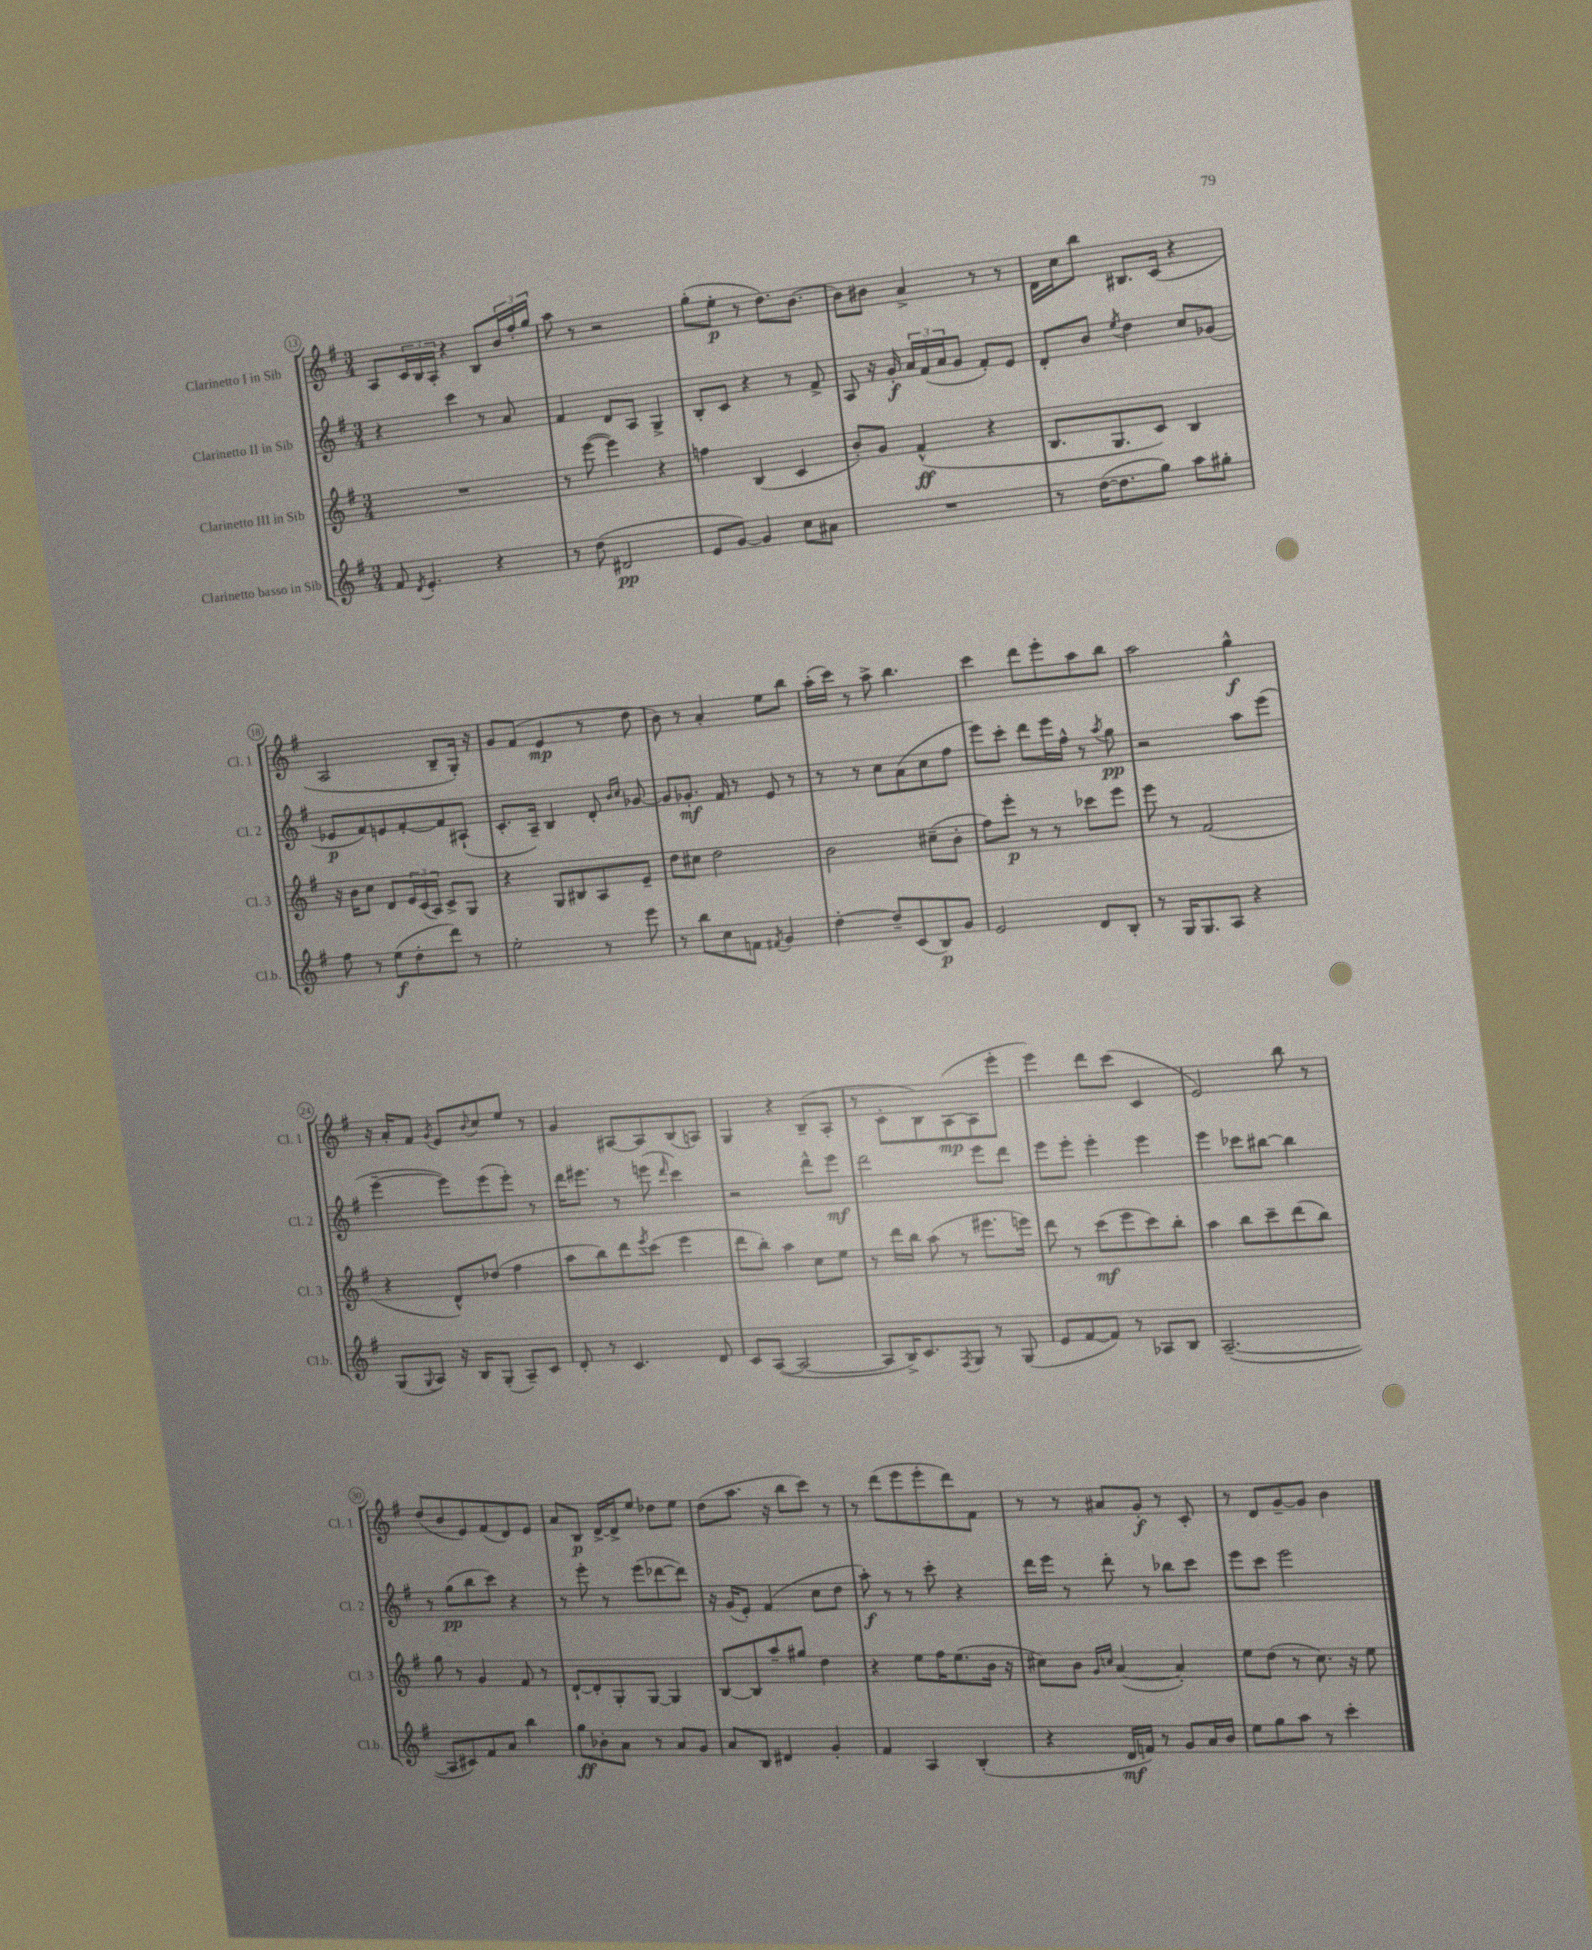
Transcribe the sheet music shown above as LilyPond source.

<<
\new StaffGroup <<
\new Staff = "s0" \with { instrumentName = "Clarinetto I in Sib" shortInstrumentName = "Cl. 1" } {
    \clef treble \key g \major \numericTimeSignature \time 3/4
    a8 \tuplet 3/2 { c'16 b16 a16-. } r4 b8 \tuplet 3/2 { b'16 fis''16-. g''16 } |
    a''8 r8 r2 |
    g''8-.( e''8-.\p r8 d''8.) b'8.~ |
    b'8 bis'8 a'4-> r8 r8 |
    d'16 c''16 b''8 bis8. c'16( r4 |
    a2 b8-- g16-.) r16 |
    g'8 fis'8( e'4\mp r8 d''8 |
    b'8) r8 a'4-. e''8 b''8 |
    a''16-.( c'''16) r8 a''8-> b''4. |
    c'''4 d'''8 e'''8-. a''8 b''8 |
    a''2 g''4-^\f |
    r16 a'16-. fis'8 \acciaccatura { g'8 } e'8 \appoggiatura { b'8 } c''8 e''8 r8 |
    g'4 ais8~ ais8 b8( a8) |
    g4 r4 b8--( a8-. |
    r8 c'8-. b8) a8~\mp( a8 e'''8-. |
    e'''4) d'''8 c'''8( c'4 |
    e'2) b''8 r8 |
    d''8( b'8 e'8) fis'8( d'8) e'8 |
    a'8 b8\p d'16~-> d'16-> e''8 des''8 e''8 |
    d''8( a''8. r16 b''8 c'''8) r8 |
    r8 d'''8( e'''8 e'''8-. d'''8) fis'8 |
    r8 r8 ais'8 g'8-.\f r8 c'8-. |
    r8 d'8 g'8~-- g'8 b'4 \bar "|." |
}
\new Staff = "s1" \with { instrumentName = "Clarinetto II in Sib" shortInstrumentName = "Cl. 2" } {
    \clef treble \key g \major \numericTimeSignature \time 3/4
    r4 c'''4 r8 a'8 |
    fis'4 d'8 a8 g4-> |
    b8-. c'8 r4 r8 fis'8-> |
    a8 r16 g'16-.\f \tuplet 3/2 { a'16 fis'16( a'16 } g'8 fis'8-.) e'8 |
    d'8-. b'8 \acciaccatura { e''8 } d''4 c''8 ges'8( |
    ees'8\p fis'8) e'8 fis'8~-. fis'8 ais8-!( |
    c'8.-. a16--) b4 d'8-. \grace { b'16 c''16 } ges'8~ |
    ges'8 ges'8.-.\mf fis'16 r8 e'8 r8 |
    r8 r8 c''8 a'8( c''8 fis''8 |
    e'''8) c'''8-. d'''8 e'''16 fis''16-^ r8 \acciaccatura { a''8 } g''8\pp |
    r2 a''8 e'''8( |
    e'''4~-- e'''8) e'''8( e'''8-.) r8 |
    d'''16 eis'''8. r8 e'''8( \grace { d'''16 } c'''4) |
    r2 d'''8-^ e'''8\mf |
    d'''2 e'''8 d'''8 |
    e'''8 e'''8-. e'''4-. e'''4 |
    e'''4 ces'''8 bis''8~ bis''4 |
    r8 g''8\pp( b''8 c'''8) r4 |
    r8 e'''8-. r8 e'''8( des'''8~ des'''8) |
    r16 g'16( e'8-.) fis'4( c''8 d''8 |
    a''8-.\f) r8 r8 c'''8-. r4 |
    d'''16 e'''16 r8 d'''8-. r8 bes''8 c'''8 |
    e'''8 c'''8 e'''2 \bar "|." |
}
\new Staff = "s2" \with { instrumentName = "Clarinetto III in Sib" shortInstrumentName = "Cl. 3" } {
    \clef treble \key g \major \numericTimeSignature \time 3/4
    R2. |
    r8 e'''8~( e'''4) r4 |
    f''4 b4( c'4 |
    b'8-.) g'8 fis'4-^\ff( r4 |
    b8. g8. c'8) b4 |
    r16 b'16 c''8 d'8 \tuplet 3/2 { e'16 c'16( a16) } c'8-> g8 |
    r4 g8 bis8 a8 e'8-- |
    d''8 cis''8 d''2 |
    b'2 cis''8--( b'8-. |
    fis''8) e'''8-.\p r8 r8 ces'''8 e'''8 |
    e'''8 r8 fis'2( |
    r4 d'8-^) des''8( fis''4 |
    a''8 b''8) d'''8 \acciaccatura { e'''8 } c'''8( e'''4 |
    d'''8 b''8-.) a''4 c''8 e''8 |
    r8 d'''16 b''16 a''8( r8 eis'''8. e'''16) |
    d'''8 r8 c'''8\mf( e'''8 c'''8) b''8-. |
    a''4 b''8 c'''8-- d'''8( b''8) |
    g''8 r8 g'4 fis'8 r8 |
    d'8~-! d'8-. g8-. g8~ g4 |
    b8~ b8 a''8-- gis''8 d''4 |
    r4 e''8 fis''16 e''8.( b'16 r16 |
    cis''8) b'8 \grace { g'16 c''16 } a'4~( a'4-.) |
    e''8 d''8( r8 c''8.) r16 e''8 \bar "|." |
}
\new Staff = "s3" \with { instrumentName = "Clarinetto basso in Sib" shortInstrumentName = "Cl.b." } {
    \clef treble \key g \major \numericTimeSignature \time 3/4
    fis'8 \acciaccatura { d'8 } e'4.-. r4 |
    r8 d''8( dis'2\pp |
    e'8 g'8~) g'4 c''8 ais'8 |
    R2. |
    r8 d''16~( d''8. g''8) a''8 gis''8-. |
    fis''8 r8 e''8\f( d''8-. d'''8) r8 |
    e''2-. r8 e'''8 |
    r8 b''8 c''8 f'8 \acciaccatura { fis'8 } g'4 |
    d''4~-. d''8-- c'8( b8\p) g'8 |
    e'2 d'8 b8-. |
    r8 g16 g8. a8 r4 |
    g8( \appoggiatura { g8 } a8) r16 b16 g8-.( a8--) c'8 |
    d'8-. r8 c'4. d'8 |
    c'8 a8~( a2~ |
    a8 b16->) c'8. \acciaccatura { fis8 } g8 r8 g8( |
    e'8 fis'8~ fis'8) r8 aes8 b8 |
    a2.~--( |
    a8 cis'8) fis'8 a'8 b''4 |
    g''8\ff bes'8-. a'8 r8 a'8 g'8 |
    a'8 b8 dis'4 g'4-. |
    fis'4 a4 b4-.( |
    r4 d'16\mf f'16) r8 g'8 a'16 b'16 |
    e''8 g''8 a''8 r8 c'''4-. \bar "|." |
}
>>
>>
\layout { \context { \Score currentBarNumber = #13 \override BarNumber.stencil = #(make-stencil-circler 0.1 0.3 ly:text-interface::print) } }
